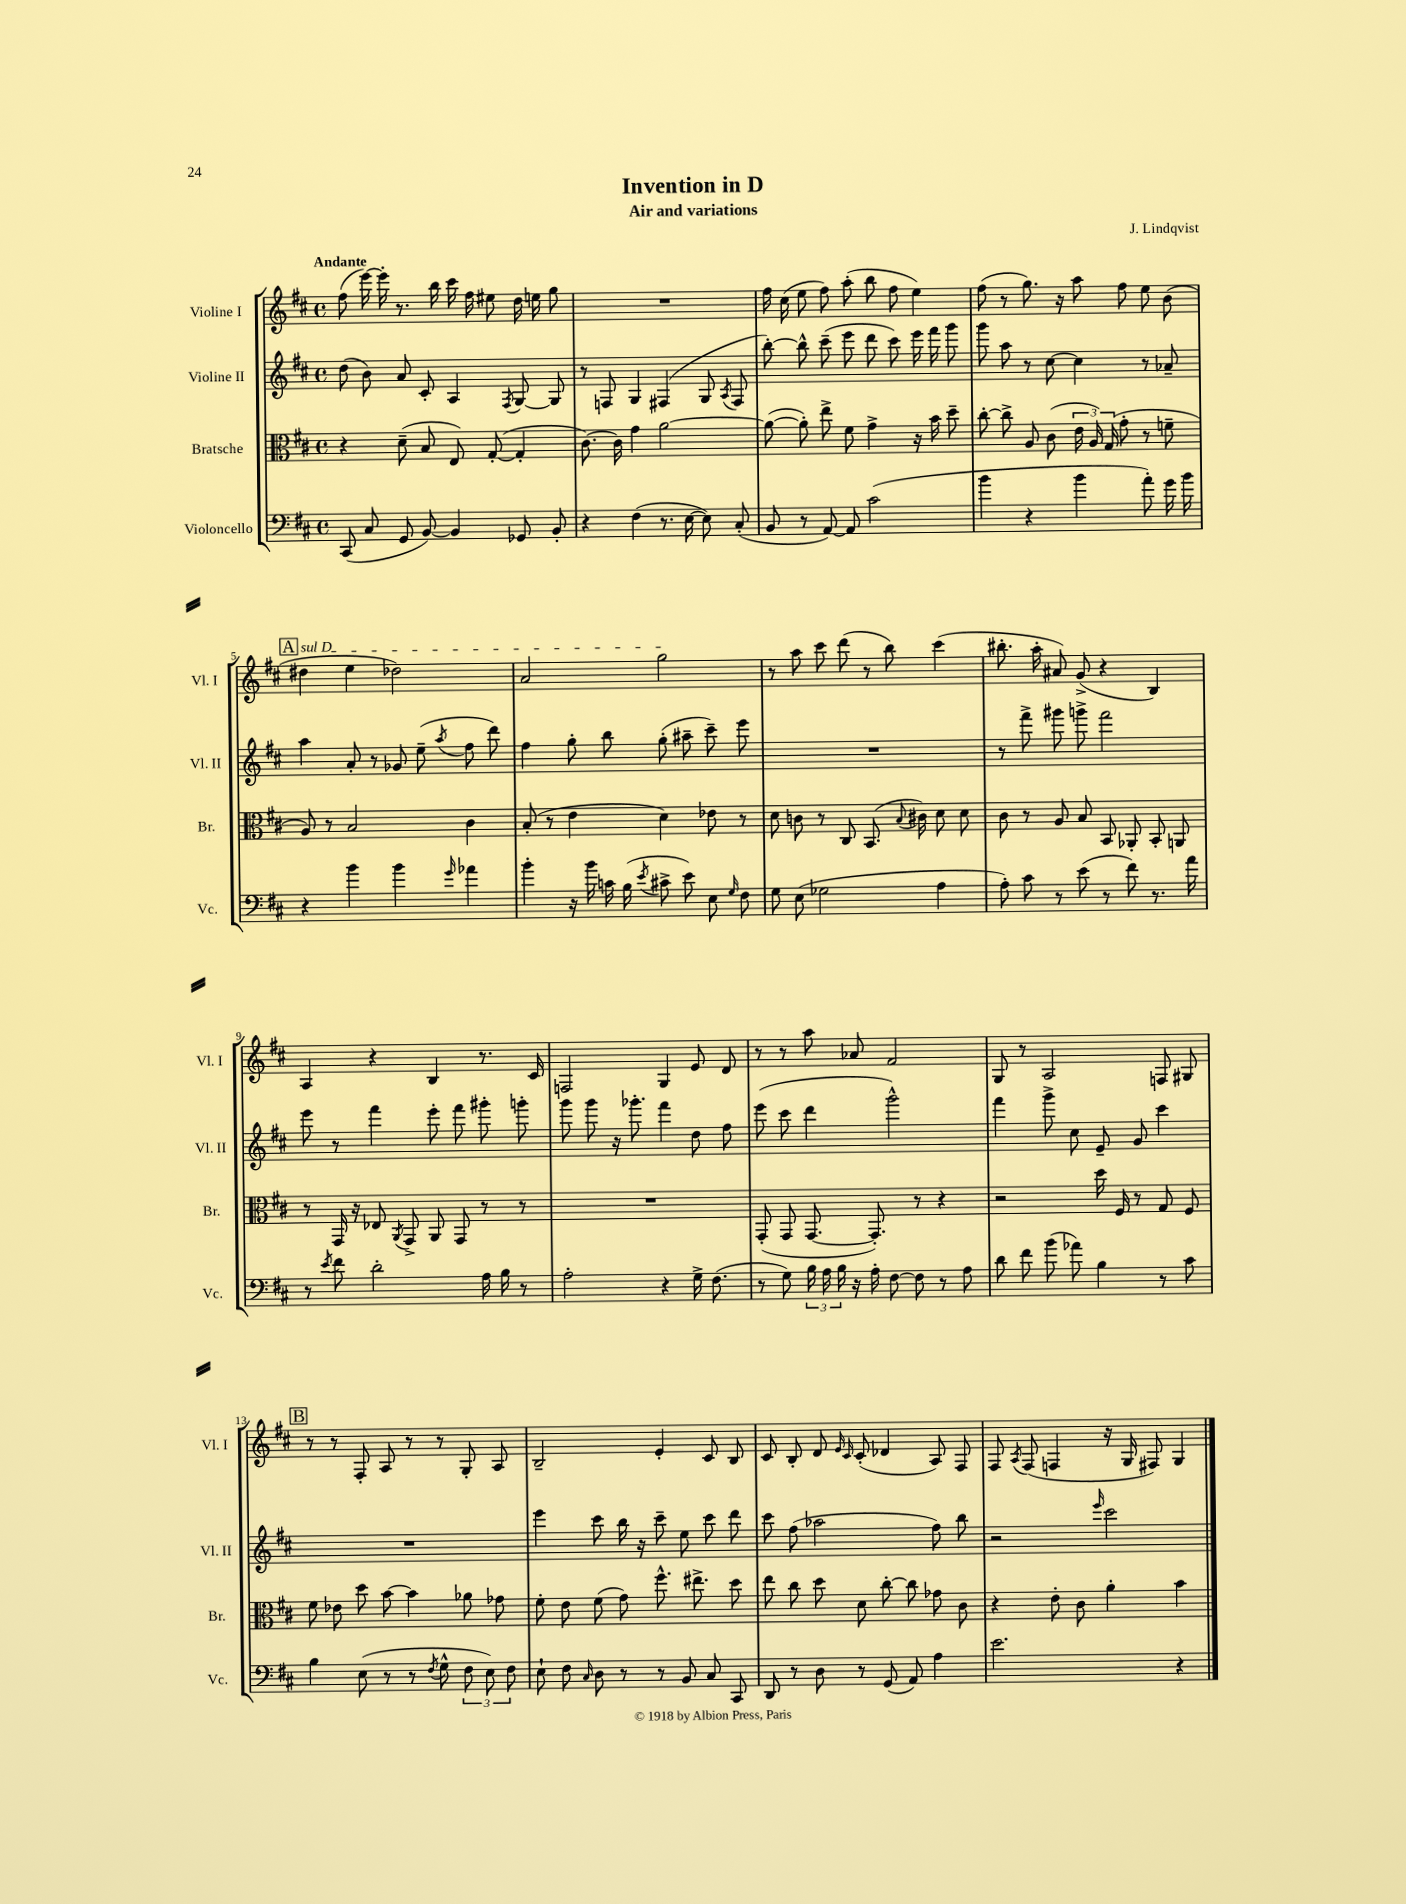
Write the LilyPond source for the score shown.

\header { title = "Invention in D" composer = "J. Lindqvist" subtitle = "Air and variations" }
<<
\new StaffGroup <<
\new Staff = "s0" \with { instrumentName = "Violine I" shortInstrumentName = "Vl. I" } {
    \clef treble \key d \major \defaultTimeSignature \time 4/4 \tempo "Andante"
    \autoBeamOff fis''8( e'''16~) e'''16-. r8. b''16 cis'''16 fis''16 eis''8 d''16 e''16 g''8 |
    R1 |
    fis''16 cis''16( e''8 fis''8) a''8-.( b''8 fis''8 e''4) |
    fis''8( r8 g''8.) r16 a''8 fis''8 e''8 b'8( |
    \mark \markup { \box "A" } \once \override TextSpanner.bound-details.left.text = \markup { \italic "sul D" } dis''4\startTextSpan e''4 des''2) |
    a'2 g''2\stopTextSpan |
    r8 a''8 cis'''8 d'''8( r8 b''8) cis'''4( |
    bis''8.-. a''16-. ais'8) g'8->( r4 b4) |
    a4 r4 b4 r8. cis'16 |
    f2 g4 e'8 d'8 |
    r8 r8 a''8 aes'8 fis'2 |
    g8 r8 a2 f8 gis8 |
    \mark \markup { \box "B" } r8 r8 fis8-. a8 r8 r8 g8-. a8 |
    b2-- e'4-. cis'8 b8 |
    cis'8 b8-. d'8 \grace { e'16 cis'16 } cis'8-.( des'4 a8) fis8 |
    fis8 \acciaccatura { a8 } fis8( f4 r16 g16 fis8) g4 \bar "|." |
}
\new Staff = "s1" \with { instrumentName = "Violine II" shortInstrumentName = "Vl. II" } {
    \clef treble \key d \major \defaultTimeSignature \time 4/4
    \autoBeamOff d''8( b'8) a'8 cis'8-. a4 \acciaccatura { fis8 } g8~ g8 |
    r8 f8 g4 fis4( g8 \acciaccatura { a8 } fis8 |
    b''8~-.) b''8-^ cis'''8--( e'''8 d'''8 cis'''8) e'''16 fis'''16 g'''8 |
    g'''8 a''8 r8 cis''8~ cis''4 r8 aes'8-- |
    \mark \markup { \box "A" } a''4 a'8-. r8 ges'8 e''8--( \acciaccatura { a''8 } fis''8 d'''8) |
    fis''4 g''8-. b''8 g''8-.( ais''8-- cis'''8--) e'''8 |
    R1 |
    r8 fis'''8-> gis'''8 g'''8-> fis'''2 |
    e'''8 r8 fis'''4 e'''8-. fis'''8 gis'''8-. g'''8-. |
    g'''8 g'''8 r16 ges'''8.-. fis'''4 d''8 fis''8 |
    e'''8( cis'''8 d'''4 g'''2-^) |
    fis'''4 g'''8-> cis''8 e'8-- g'8 cis'''4 |
    \mark \markup { \box "B" } R1 |
    e'''4 cis'''8 b''16 r16 cis'''8-- e''8 cis'''8 d'''8 |
    cis'''8 fis''8( aes''2 fis''8) b''8 |
    r2 \grace { e'''16 } cis'''2 \bar "|." |
}
\new Staff = "s2" \with { instrumentName = "Bratsche" shortInstrumentName = "Br." } {
    \clef alto \key d \major \defaultTimeSignature \time 4/4
    \autoBeamOff r4 d'8--( b8 e8) g8~-.( g4-. |
    cis'8.~) cis'16 g'4 a'2~ |
    a'8~( a'8-.) e''8-> fis'8 g'4-> r16 b'16 d''8-- |
    cis''8~-. cis''8-> a8 cis'8( \tuplet 3/2 { e'16 a16) g16( } g'8-. r8 f'8-- |
    \mark \markup { \box "A" } a8) r8 b2 cis'4 |
    b8-.( r8 e'4 d'4) ees'8 r8 |
    d'8 c'8 r8 cis8 b,8.( \appoggiatura { b8 } cis'16) d'8 d'8 |
    cis'8 r8 a8 b8 b,8 aes,8-. b,8-. a,8 |
    r8 g,16 r16 ees8 \acciaccatura { a,8 } g,8-> a,8 g,8 r8 r8 |
    R1 |
    g,8-.( g,8 g,8.~ g,8.-.) r8 r4 |
    r2 d''16 fis16 r8 g8 fis8 |
    \mark \markup { \box "B" } fis'8 ees'8 d''8 b'8~ b'4 aes'8 ges'8 |
    fis'8-. e'8 fis'8( g'8) fis''8.-^ eis''8.-> d''8 |
    e''8 cis''8 d''8 d'8 cis''8~-. cis''8 ges'8 cis'8 |
    r4 e'8-. cis'8 a'4-. b'4 \bar "|." |
}
\new Staff = "s3" \with { instrumentName = "Violoncello" shortInstrumentName = "Vc." } {
    \clef bass \key d \major \defaultTimeSignature \time 4/4
    \autoBeamOff cis,8( cis8 g,8 b,8~) b,4 ges,8 b,8-. |
    r4 fis4( r8. e16~ e8) cis8-.( |
    b,8 r8 a,8~) a,8 cis'2( |
    b'4 r4 b'4 a'8-.) g'16 b'16 |
    \mark \markup { \box "A" } r4 b'4 b'4 \grace { g'16 } aes'4 |
    b'4-. r16 b'16 c'16 b16( \acciaccatura { e'8 } cis'8-> e'8) e8 \grace { g16 } fis8 |
    g8 e8( ges2 a4 |
    a8-.) cis'8 r8 e'8( r8 fis'8) r8. a'16 |
    r8 \acciaccatura { e'8 } fis'8 d'2-. a16 b16 r8 |
    a2-. r4 g16-> fis8.( |
    r8 g8) \tuplet 3/2 { b16 a16 b16 } r16 a16-. fis8~ fis8 r8 a8 |
    d'8 fis'8 b'8( aes'8) b4 r8 cis'8 |
    \mark \markup { \box "B" } b4 e8( r8 r8 \acciaccatura { fis8 } g8-^ \tuplet 3/2 { fis8 e8) fis8 } |
    e8-! fis8 \grace { cis16 } d8 r8 r8 b,8 cis8 cis,8 |
    d,8 r8 d8 r8 g,8( a,8) a4 |
    e'2. r4 \bar "|." |
}
>>
>>
